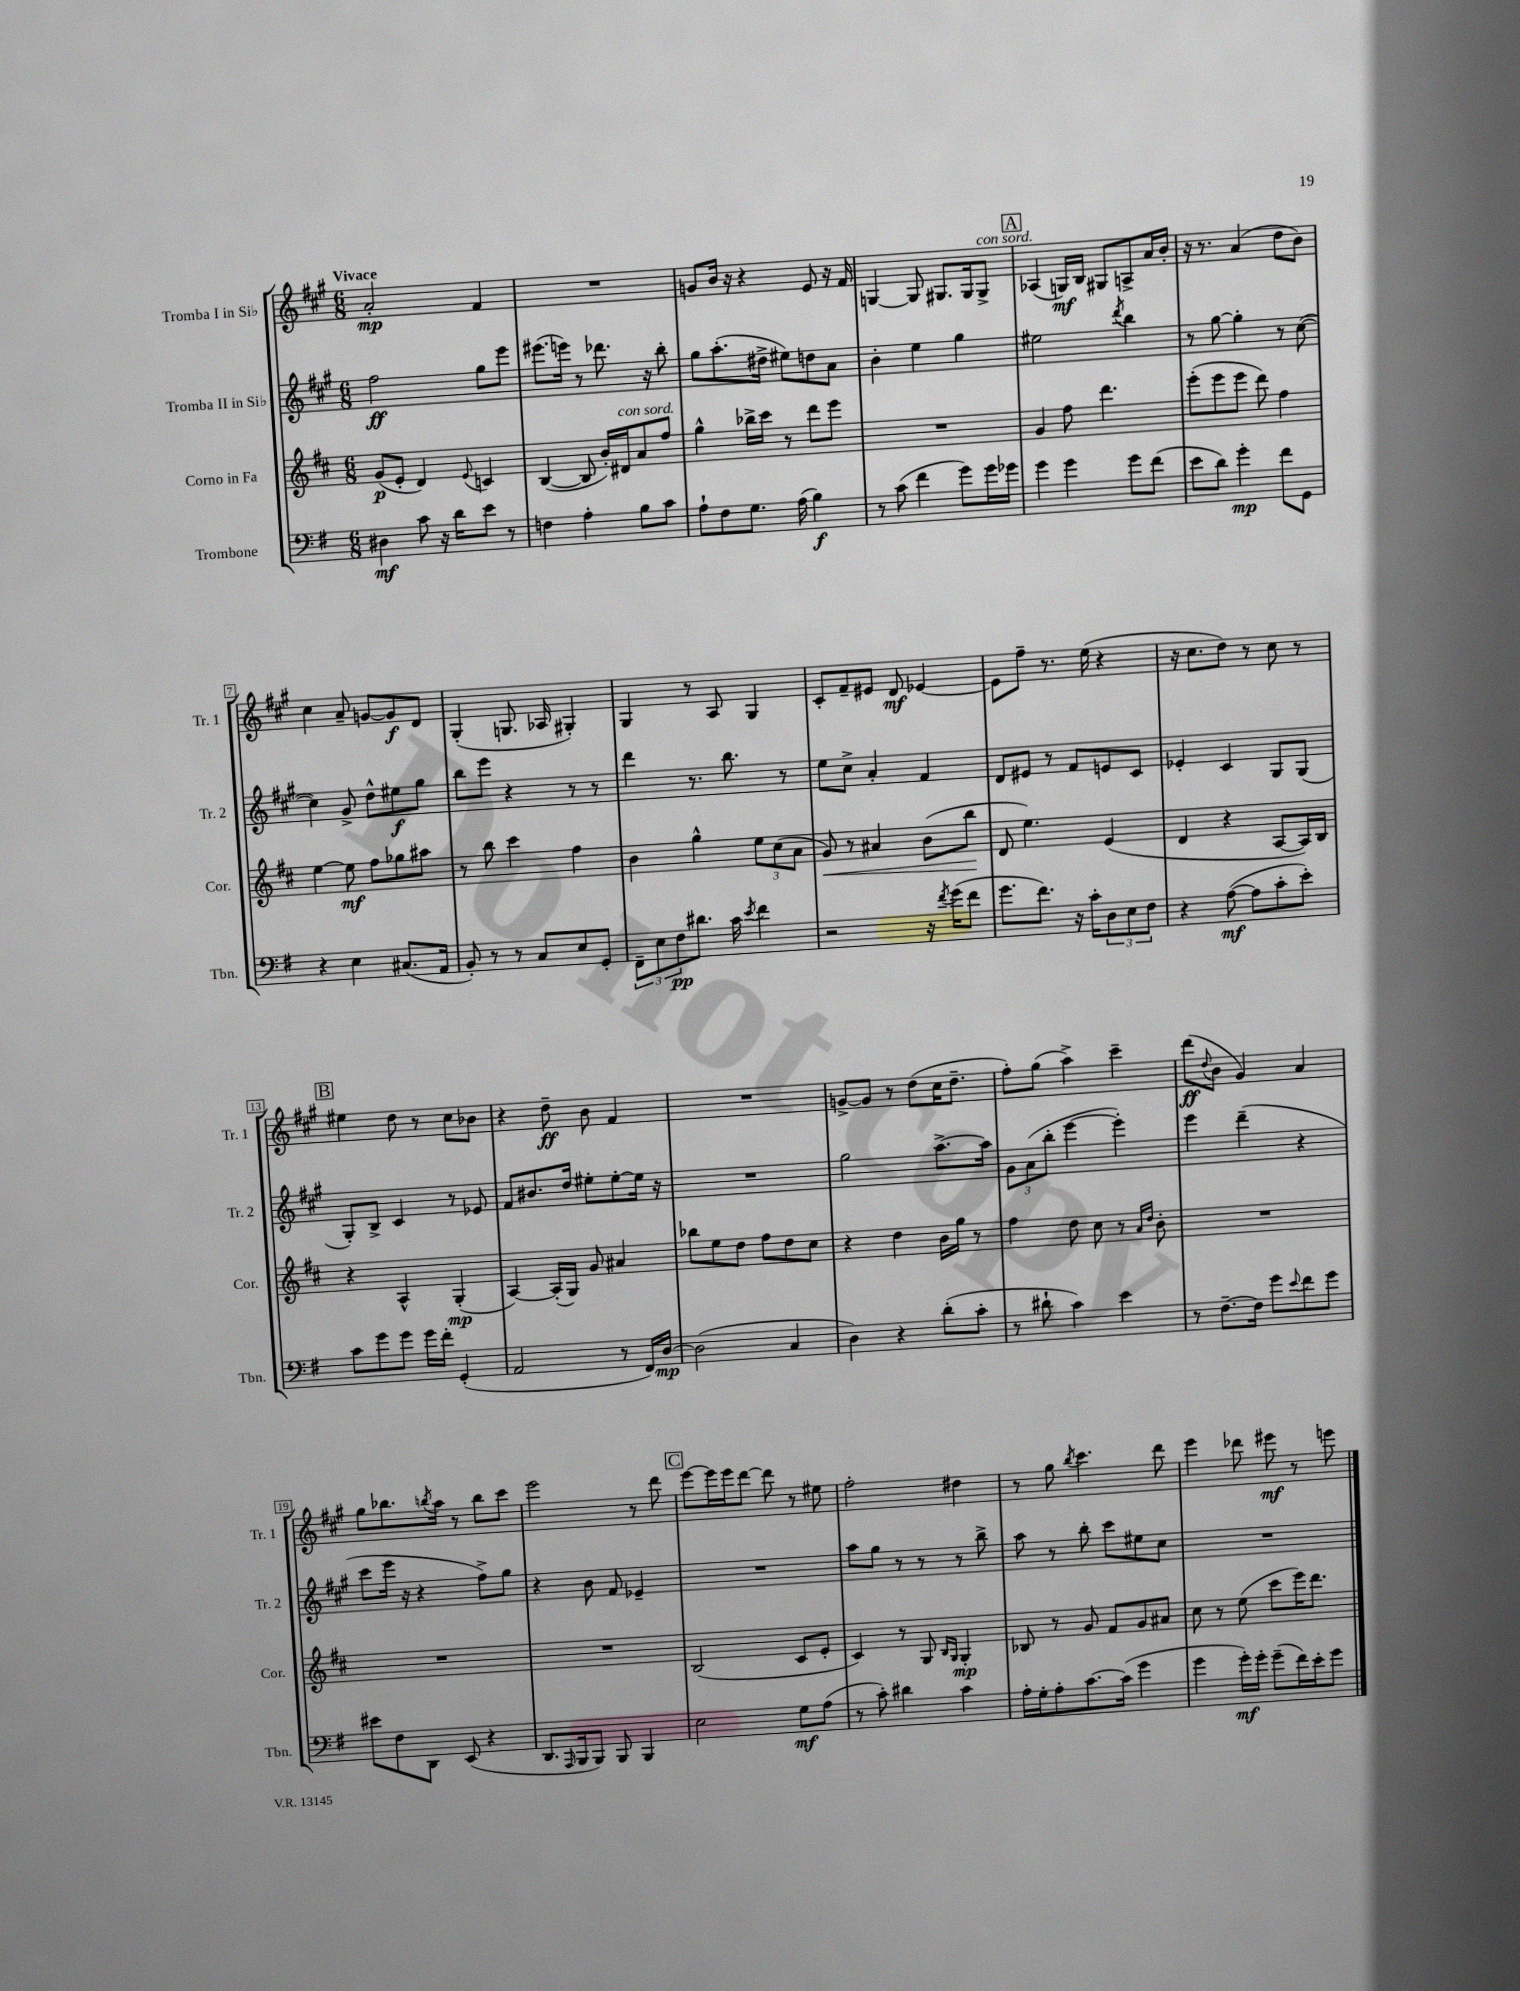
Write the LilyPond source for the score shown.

<<
\new StaffGroup <<
\new Staff = "s0" \with { instrumentName = "Tromba I in Sib" shortInstrumentName = "Tr. 1" } {
    \clef treble \key a \major \numericTimeSignature \time 6/8 \tempo "Vivace"
    a'2-.\mp fis'4 |
    R2. |
    g'8 b'16 r16 r4 e'8 r16 fis'16 |
    g4~ g8 gis8. gis16 gis8->^\markup { \italic "con sord." } |
    \mark \markup { \box "A" } aes4( g16\mf) b16 gis8 a8-> a'16 b'16-. |
    r16 r8. a'4( d''8 b'8) |
    cis''4 a'8-- g'8~ g'8\f d'8 |
    gis4-.( g8. aes16 gis4-.) |
    gis4 r8 a8 gis4 |
    cis'8-. fis'8-- eis'8 d'8\mf ees'4~ |
    ees'8 fis''8-- r8. e''16( r4 |
    r16 cis''8. d''8) r8 cis''8 r8 |
    \mark \markup { \box "B" } eis''4 d''8 r8 cis''8 bes'8 |
    r4 d''8--\ff b'8 fis'4 |
    R2. |
    g'8~-> g'8 r8 d''8( cis''16 d''8.-- |
    fis''8-.) gis''8( a''4->) cis'''4-- |
    d'''8\ff( \appoggiatura { d''8 } b'8 gis'4) a'4 |
    gis''8 bes''8. \acciaccatura { b''8 } a''16 r8 b''8 cis'''8 |
    e'''2 r8 d'''8 |
    \mark \markup { \box "C" } e'''8~ e'''16 e'''16 d'''8~ d'''8 r8 eis''8 |
    fis''2-. dis''4 |
    r8 gis''8 \acciaccatura { b''8 } cis'''4. d'''8 |
    e'''4 des'''8 eis'''8\mf r8 e'''8 \bar "|." |
}
\new Staff = "s1" \with { instrumentName = "Tromba II in Sib" shortInstrumentName = "Tr. 2" } {
    \clef treble \key a \major \numericTimeSignature \time 6/8
    fis''2\ff gis''8 e'''8 |
    eis'''8.( e'''16) r8 des'''8. r16 b''8-. |
    gis''8 a''8.-.( dis''16-> eis''8) d''8 a'8 |
    b'4-. e''4 gis''4 |
    \mark \markup { \box "A" } eis''2 \acciaccatura { d'''8 } b''4 |
    r8 gis''8~ gis''4-. r8 cis''8~( |
    cis''4) gis'8-> d''8-^ eis''8\f gis''8 |
    b''8 e'''8 r4 r8 r8 |
    d'''4 r8. b''8. r8 |
    e''8 cis''8-> a'4-. fis'4 |
    d'8 eis'8 r8 fis'8 e'8 cis'8 |
    ees'4-. cis'4 gis8 gis8( |
    \mark \markup { \box "B" } gis8-.) b8-> cis'4 r8 ees'8 |
    fis'8 bis'8. d''16 eis''8-. eis''8~-. eis''16 r16 |
    R2. |
    gis''2 a''8.~-> a''16 |
    \tuplet 3/2 { gis'8 a'8( b''8-. } e'''4~ e'''4-.) |
    e'''4 d'''4--( r4 |
    cis'''8 e'''16 r16 r4 fis''8->) gis''8 |
    r4 b'8 fis'8 ees'4-- |
    \mark \markup { \box "C" } R2. |
    a''8 gis''8 r8 r8 r8 b''8-> |
    a''8 r8 b''8-. cis'''8 eis''8 cis''8 |
    R2. \bar "|." |
}
\new Staff = "s2" \with { instrumentName = "Corno in Fa" shortInstrumentName = "Cor." } {
    \clef treble \key d \major \numericTimeSignature \time 6/8
    g'8\p( e'8-. d'4) \appoggiatura { e'8 } c'4 |
    b4~( b8 b'16-.) dis'16^\markup { \italic "con sord." } a'8 fis''8 |
    g''4-^ bes''16-> cis'''16 r8 d'''8 e'''8 |
    R2. |
    \mark \markup { \box "A" } g'4 fis''8 d'''4. |
    e'''8-.( e'''8 e'''8 d'''8) fis''4 |
    e''4~ e''8\mf fis''8 ges''8 ais''8 |
    r8 b''8 cis'''4 fis''4 |
    b'4 g''4-^ \tuplet 3/2 { e''8 cis''8( a'8 } |
    g'8\<) r8 ais'4 b'8( b''8\! |
    d'8 e''4.) e'4( |
    d'4 r4 a8~ a16) b16 |
    \mark \markup { \box "B" } r4 a4-^ g4-.\mp( |
    a4~) a16-.( g16) g'8 ais'4 |
    bes''8 e''8 d''8 fis''8 d''8 cis''8 |
    r4 d''4 b'16 g''16 r8 |
    fis''4 d''8 cis''8 r8 \grace { a'16 d''16 } b'8-. |
    R2. |
    R2. |
    R2. |
    \mark \markup { \box "C" } b2( cis'8 e'8-. |
    cis'4) r8 g8 \grace { b16 g16 } g4-.\mp |
    bes8 r8 g'8 fis'8 g'8 ais'8 |
    cis''8 r8 e''8( cis'''8 e'''16) d'''8. \bar "|." |
}
\new Staff = "s3" \with { instrumentName = "Trombone" shortInstrumentName = "Tbn." } {
    \clef bass \key g \major \numericTimeSignature \time 6/8
    dis4\mf c'8 r16 d'16 e'8 r8 |
    f4 a4-. b8 c'8 |
    a8-! fis8 g8. a16( b4\f) |
    r8 c'8( fis'4 g'8) g'16 ges'16 |
    \mark \markup { \box "A" } g'4 g'4 g'8 fis'8( |
    e'8 d'8) g'4-.\mp fis'8 g,8 |
    r4 e4 cis8.( a,16 |
    b,8-.) r8 r8 c8 e8 g,8-. |
    \tuplet 3/2 { fis,8-- e8 fis8\pp } dis'8. c'16 \acciaccatura { e'8 } fis'4 |
    r2 r16 \acciaccatura { fis'8 } g'16( fis'8 |
    g'8. fis'8.) r16 c'16-. \tuplet 3/2 { d8 e8 fis8 } |
    r4 a8~\mf( a8 c'8-. e'8-.) |
    \mark \markup { \box "B" } c'8 g'8 g'8 g'16 fis'16-. g,4-.( |
    a,2 r8 fis,16) d16~\mp |
    d2( c4 |
    d4) r4 d'8-.( c'8-. |
    r8 dis'8-! c'4) e'4 |
    r8 fis8.~-- fis16 g'8 \appoggiatura { e'8 } fis'8 g'8 |
    eis'8 fis8 d,8 e,8( r4 |
    d,8. \grace { a,,16 } b,,16 b,,8) b,,8 b,,4 |
    \mark \markup { \box "C" } e2 g8\mf a8( |
    r8 c'8-.) dis'4 c'4 |
    a16-. g16-. a8-. c'8.~ c'16( g'4 |
    g'4 g'16-.\mf) g'16-. g'8--( fis'16) e'16-. g'8 \bar "|." |
}
>>
>>
\layout { \context { \Score \override BarNumber.stencil = #(make-stencil-boxer 0.1 0.3 ly:text-interface::print) } }
